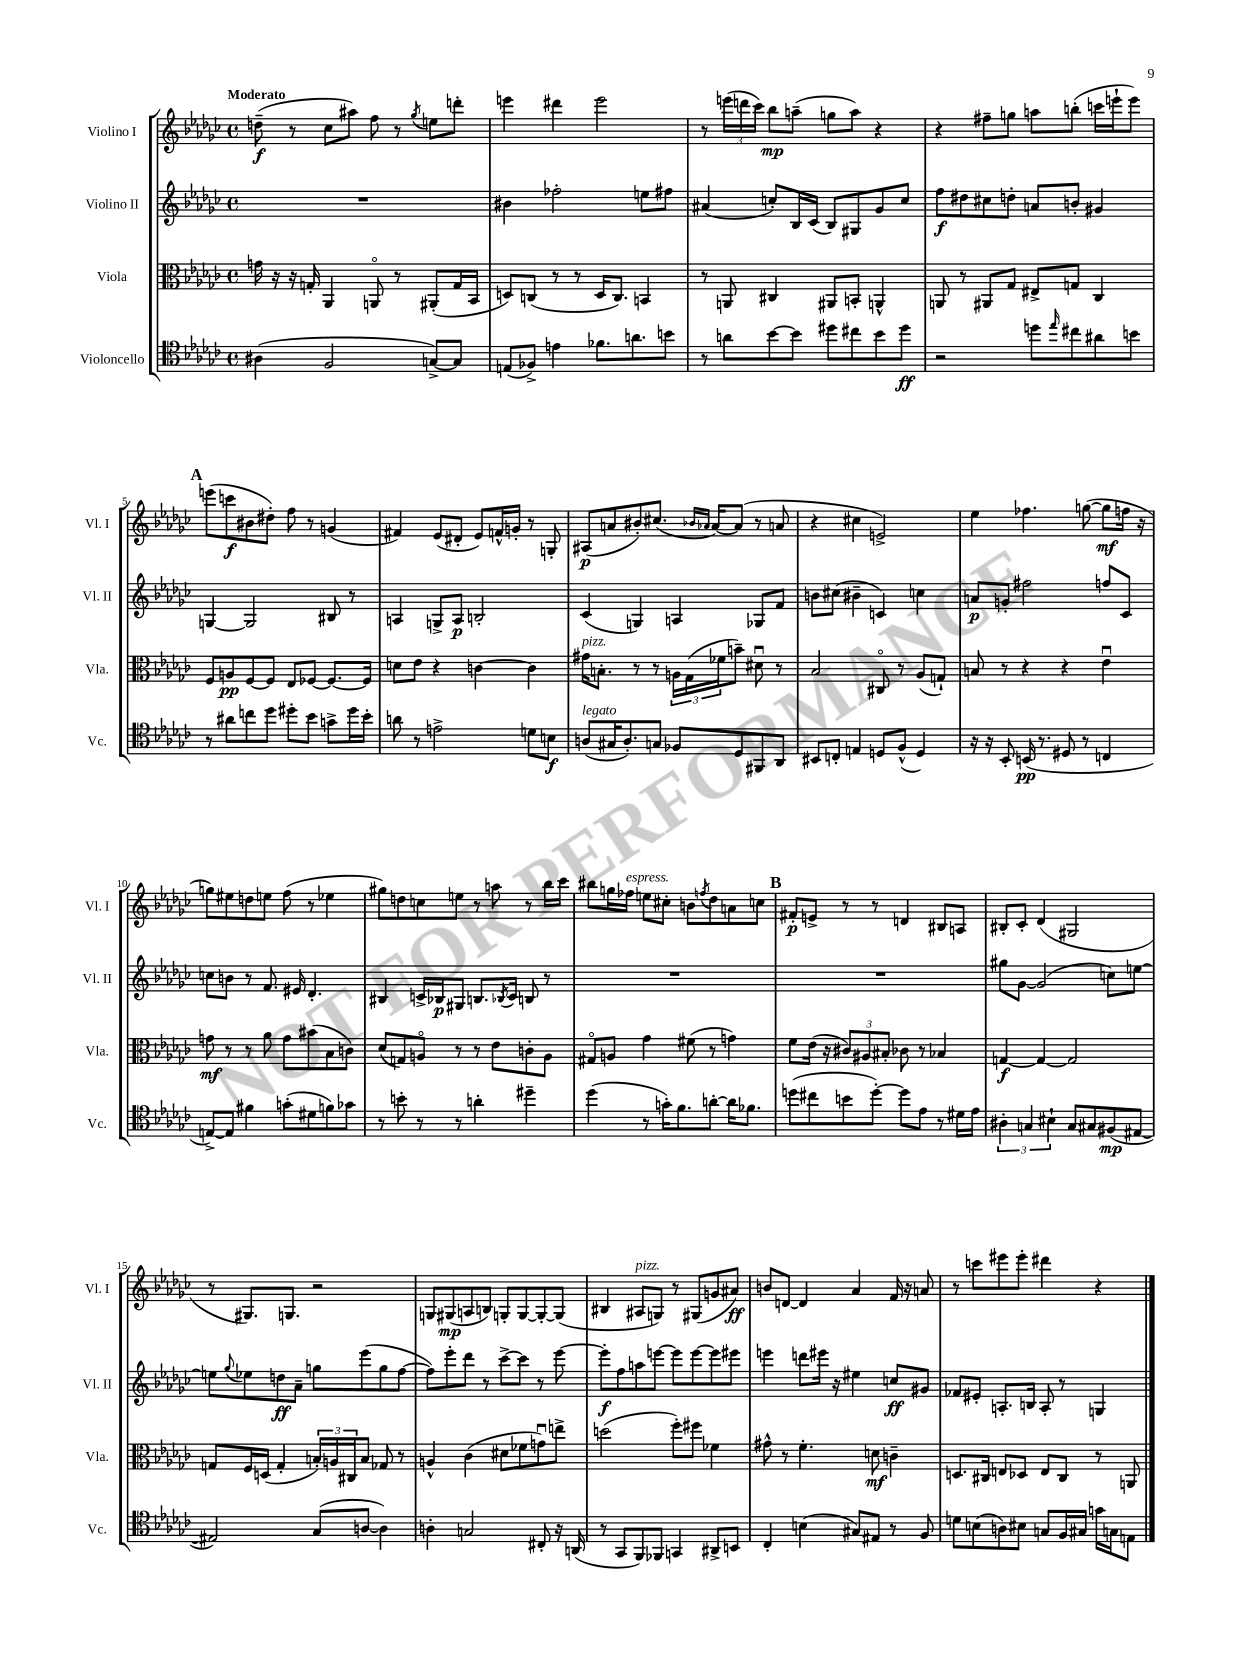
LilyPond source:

<<
\new StaffGroup <<
\new Staff = "s0" \with { instrumentName = "Violino I" shortInstrumentName = "Vl. I" } {
    \clef treble \key ges \major \defaultTimeSignature \time 4/4 \tempo "Moderato"
    d''8--\f( r8 ces''8 ais''8) f''8 r8 \acciaccatura { ges''8 } e''8 d'''8-. |
    e'''4 dis'''4 e'''2 |
    r8 \tuplet 3/2 { e'''16( d'''16 ces'''16) } bes''8\mp a''8--( g''8 a''8) r4 |
    r4 fis''8-- g''8 a''8 b''8-.( c'''16 e'''16-! e'''8) |
    \mark \markup { \bold "A" } e'''8( c'''8\f bis'8 dis''8-.) f''8 r8 g'4( |
    fis'4) ees'8( dis'8-. ees'8) f'16-^ g'16-. r8 g8-. |
    ais8\p( a'8 bis'8-.) cis''8.( \grace { bes'16 aes'16 } aes'16~) aes'8( r8 a'8 |
    r4 cis''4 e'2->) |
    ees''4 fes''4. g''8~( g''8\mf f''16 r16 |
    g''8) eis''8 d''8 e''8 f''8( r8 ees''4 |
    gis''8) d''8 c''8 e''8 r8 a''8 r8 bes''16 ces'''16 |
    bis''8 g''16 fes''16^\markup { \italic "espress." } e''8 cis''8-. b'8 \acciaccatura { f''8 } des''8 a'8 c''8 |
    \mark \markup { \bold "B" } fis'8-.\p e'8-> r8 r8 d'4 bis8 a8 |
    bis8-. ces'8-. des'4( gis2 |
    r8 gis8.) g8. r2 |
    g8 gis8\mp( a8 b8) g8-. g8~ g8~-. g8( |
    bis4 ais8^\markup { \italic "pizz." } g8) r8 gis8( g'8 ais'8\ff) |
    b'8 d'8~ d'4 aes'4 f'16 r16 a'8 |
    r8 c'''8 eis'''8 eis'''8-. dis'''4 r4 \bar "|." |
}
\new Staff = "s1" \with { instrumentName = "Violino II" shortInstrumentName = "Vl. II" } {
    \clef treble \key ges \major \defaultTimeSignature \time 4/4
    R1 |
    bis'4 fes''2-. e''8 fis''8 |
    ais'4( c''8-.) bes16 ces'16( bes8) gis8 ges'8 c''8 |
    f''8\f dis''8 cis''8 d''8-. a'8 b'8-. gis'4 |
    \mark \markup { \bold "A" } g4~ g2 bis8 r8 |
    a4 g8-> a8\p b2-. |
    ces'4( g4) a4 ges8 f'8 |
    b'8 cis''8( bis'4-- c'4) c''4 |
    a'8\p g'8-. fis''2 f''8 ces'8 |
    c''8 b'8 r8 f'8. eis'16 des'4.-. |
    bis4 c'16-> bes16\p gis8 b8. \acciaccatura { bes8 } c'16 b8 r8 |
    R1 |
    \mark \markup { \bold "B" } R1 |
    gis''8 ges'8~ ges'2( c''8) e''8~ |
    e''8 \appoggiatura { ges''8 } ees''8 d''8\ff aes'8-- g''8 ees'''8( g''8 f''8~ |
    f''8) ees'''8-. des'''8 r8 ces'''8~-> ces'''8 r8 ees'''8~ |
    ees'''8-.\f f''8 a''8 e'''8~ e'''8 e'''8~ e'''8 eis'''8 |
    e'''4 d'''8 eis'''16 r16 eis''4 c''8\ff gis'8 |
    fes'8 eis'8-. a8.-. b16 a8-. r8 g4 \bar "|." |
}
\new Staff = "s2" \with { instrumentName = "Viola" shortInstrumentName = "Vla." } {
    \clef alto \key ges \major \defaultTimeSignature \time 4/4
    g'16 r16 r16 g16-. aes,4 a,8\flageolet r8 ais,8-.( g16 bes,16 |
    d8) c8( r8 r8 d16 c8.) b,4 |
    r8 a,8 cis4 ais,8 b,8-. a,4-^ |
    a,8 r8 ais,8 ges8 eis8-> g8 ces4 |
    \mark \markup { \bold "A" } f8 a8\pp f8~ f8 ees8 fes8~ fes8.~ fes16 |
    d'8 ees'8 r4 c'4~ c'4 |
    gis'16^\markup { \italic "pizz." } b8.-. r8 r8 \tuplet 3/2 { a16 ges16( fes'16 } b'8--) dis'8\downbow r8 |
    bes2 cis8\flageolet r8 aes8( g8-!) |
    b8 r8 r4 r4 ees'4\downbow |
    g'8\mf r8 r8 aes'8 g'8 bis'8( bes8 c'8) |
    des'8( g8) a8\flageolet r8 r8 ees'8 c'8-. a8 |
    gis8\flageolet a8 ges'4 fis'8( r8 g'4) |
    \mark \markup { \bold "B" } f'8 ees'16( r16 \tuplet 3/2 { cis'8) ais8 bis8-. } ces'8 r8 bes4 |
    g4~\f g4~ g2 |
    g8 f16 d16( g4-. \tuplet 3/2 { b16-.) a16 cis16 } b8 ges8 r8 |
    a4-^ ces'4( dis'8 fes'8 g'8\downbow) e''8-> |
    d''2( f''8-.) fis''8 fes'4 |
    gis'8-^ r8 f'4.-. d'8\mf c'4-- |
    d8. cis16 e8 des8 e8 cis8 r8 a,8 \bar "|." |
}
\new Staff = "s3" \with { instrumentName = "Violoncello" shortInstrumentName = "Vc." } {
    \clef tenor \key ges \major \defaultTimeSignature \time 4/4
    ais4( f2 g8~->) g8 |
    e8( fes8->) e'4 fes'8. a'8. b'8 |
    r8 a'8 bes'8~ bes'8 dis''8 cis''8 bes'8 dis''8\ff |
    r2 d''8 \grace { ees''16 } cis''8 ais'8 b'8 |
    \mark \markup { \bold "A" } r8 ais'8 c''8 des''8 dis''8-. bes'8 g'8-> dis''16 bes'16-. |
    a'8 r8 e'2-> d'8 b8\f |
    a8^\markup { \italic "legato" }( gis16 a8.-.) g8 fes8 des8 fis,8 aes,8 |
    bis,8 c8-. e4 d8 f8-^( d4) |
    r16 r16 bes,8-. b,16\pp( r8. dis8 r8 c4 |
    e8~->) e8 fis'4 g'8-.( dis'8 f'8) ges'8 |
    r8 b'8-. r8 r8 a'4-. dis''4-- |
    des''4( r8 g'16-.) f'8. a'8~-. a'16 fes'8. |
    \mark \markup { \bold "B" } d''8( cis''8 b'8 d''8~-.) d''8 ees'8 r8 dis'16 ees'16 |
    \tuplet 3/2 { ais4-. g4 bis4-! } g8 gis8 fis8\mp( eis8~ |
    eis2) ges8( a8~ a4) |
    a4-. g2 cis8-. r16 a,16( |
    r8 ges,8 f,8) fes,8 g,4 ais,8-> b,8 |
    ces4-. b4( gis8) eis8 r8 f8 |
    d'8 b8( a8) bis8 g8 f16 gis16 g'16 g16 e8 \bar "|." |
}
>>
>>
